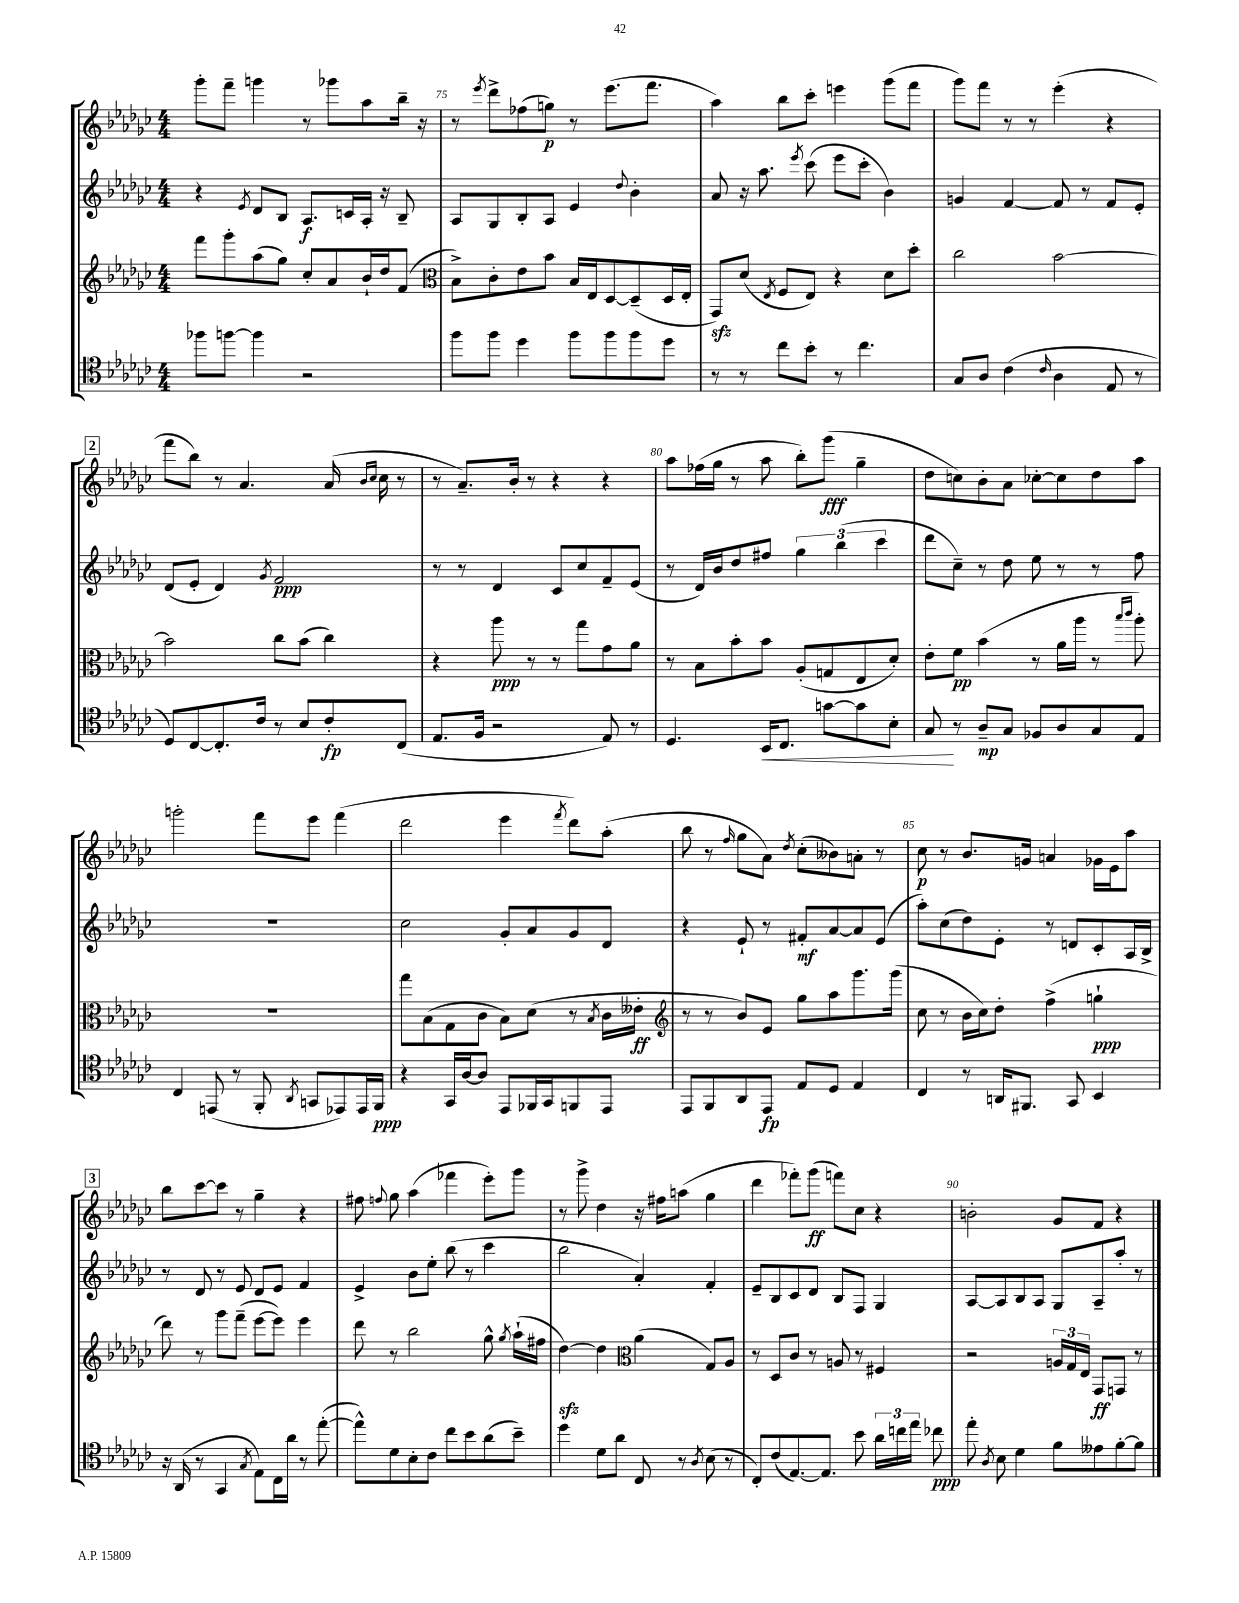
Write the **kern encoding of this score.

**kern	**dynam	**kern	**dynam	**kern	**dynam	**kern	**dynam
*part4	*part4	*part3	*part3	*part2	*part2	*part1	*part1
*staff4	*staff4	*staff3	*staff3	*staff2	*staff2	*staff1	*staff1
*clefC4	*	*clefG2	*	*clefG2	*	*clefG2	*
*k[b-e-a-d-g-c-]	*	*k[b-e-a-d-g-c-]	*	*k[b-e-a-d-g-c-]	*	*k[b-e-a-d-g-c-]	*
*M4/4	*	*M4/4	*	*M4/4	*	*M4/4	*
=74	=74	=74	=74	=74	=74	=74	=74
8ff-X\L	.	8fff\L	.	4r	.	8ggg-'\L	.
[8ffn\J	.	8ggg-'\	.	.	.	8fff~\J	.
.	.	.	.	8qe-/	.	.	.
4ff\]	.	(8aa-\	.	8d-/L	.	4gggn\	.
.	.	8gg-\J)	.	8B-/J	.	.	.
2r	.	8cc-'/L	.	8.A-/L	f	8r	.
.	.	8a-/	.	.	.	8ggg-X\L	.
.	.	.	.	16cn/L	.	.	.
.	.	16b-`/L	.	16A-'/JJ	.	8aa-\	.
.	.	16dd-/J	.	16r	.	.	.
.	.	(8f/J	.	8B-~/	.	16bb-~\Jk	.
.	.	.	.	.	.	16r	.
=75	=75	=75	=75	=75	=75	=75	=75
*	*	*clefC3	*	*	*	*	*
8ff\L	.	8B-^\L)	.	8A-/L	.	8r	.
.	.	.	.	.	.	8qeee-/	.
8ff\J	.	8c-'\	.	8G-/	.	8ddd-^\L	.
4dd-\	.	8e-\	.	8B-'/	.	(8ff-X\	.
.	.	8b-\J	.	8A-/J	.	8ggn\J)	p
8ff\L	.	16B-/LL	.	4e-/	.	8r	.
.	.	16E-/J	.	.	.	.	.
8ff\	.	[8D-/	.	.	.	(8.eee-\L	.
.	.	.	.	8qqdd-/	.	.	.
8ff\	.	(8D-~/]	.	4b-'\	.	.	.
.	.	.	.	.	.	8.fff\J	.
8dd-\J	.	16D-/L	.	.	.	.	.
.	.	16E-'/JJ	.	.	.	.	.
=76	=76	=76	=76	=76	=76	=76	=76
8r	.	8GG-zz/L)	.	8a-/	.	4aa-\)	.
8r	.	(8d-/J	.	16r	.	.	.
.	.	.	.	8.aa-\	.	.	.
.	.	8qE-/	.	.	.	.	.
8cc-\L	.	8F/L	.	.	.	8bb-\L	.
.	.	.	.	8qeee-/	.	.	.
8b-'\J	.	8E-/J)	.	(8ccc-\	.	8ccc-'\J	.
8r	.	4r	.	8eee-\L	.	4eeen\	.
4.cc-\	.	.	.	8ccc-'\J	.	.	.
.	.	8d-\L	.	4b-\)	.	(8ggg-\L	.
.	.	8dd-'\J	.	.	.	8fff\J	.
=77	=77	=77	=77	=77	=77	=77	=77
8G-/L	.	2cc-\	.	4gn/	.	8ggg-\L)	.
8A-/J	.	.	.	.	.	8fff\J	.
(4c-\	.	.	.	[4f/	.	8r	.
.	.	.	.	.	.	8r	.
16qqc-/	.	.	.	.	.	.	.
4A-\	.	[2b-\	.	8f/]	.	(4eee-'\	.
.	.	.	.	8r	.	.	.
8E-/	.	.	.	8f/L	.	4r	.
8r	.	.	.	8e-'/J	.	.	.
!!LO:LB:g=z
!!LO:REH:place=s1:t=2
=78	=78	=78	=78	=78	=78	=78	=78
8D-/L)	.	2b-\]	.	(8d-/L	.	8fff\L	.
[8C-/	.	.	.	8e-'/J	.	8bb-\J)	.
8.C-'/]	.	.	.	4d-/)	.	8r	.
.	.	.	.	.	.	4.a-/	.
16c-/Jk	.	.	.	.	.	.	.
.	.	.	.	8qg-/	.	.	.
8r	.	8cc-\L	.	2f/	ppp	.	.
8B-/L	.	(8b-\J	.	.	.	.	.
8c-'/	fp	4cc-\)	.	.	.	(16a-/	.
.	.	.	.	.	.	16qqb-/LL	.
.	.	.	.	.	.	16qqcc-/JJ	.
.	.	.	.	.	.	16cc-\	.
(8C-/J	.	.	.	.	.	8r	.
=79	=79	=79	=79	=79	=79	=79	=79
8.E-/L	.	4r	.	8r	.	8r	.
.	.	.	.	8r	.	8.a-~/L)	.
16F/Jk	.	.	.	.	.	.	.
2r	.	8aa-\	ppp	4d-/	.	.	.
.	.	.	.	.	.	16b-'/Jk	.
.	.	8r	.	.	.	8r	.
.	.	8r	.	8c-/L	.	4r	.
.	.	8gg-\L	.	8cc-/	.	.	.
8E-/)	.	8g-\	.	8f~/	.	4r	.
8r	.	8a-\J	.	(8e-/J	.	.	.
=80	=80	=80	=80	=80	=80	=80	=80
4.D-/	.	8r	.	8r	.	8aa-\L	.
.	.	8B-\L	.	16d-/LL)	.	(16ff-X\L	.
.	.	.	.	16b-/J	.	16gg-\JJ	.
.	.	8b-'\	.	8dd-/	.	8r	.
!	!LO:HP:b	!	!	!	!	!	!
16BB-/KL	<	8b-\J	.	8ff#X/J	.	8aa-\	.
8.C-/J	.	.	.	.	.	.	.
.	.	(8A-'/L	.	6gg-\	.	8bb-'\L)	.
[8gn\L	.	8Gn/	.	.	.	(8ggg-\J	fff
.	.	.	.	(6bb-\	.	.	.
8g\]	.	8E-/	.	.	.	4gg-~\	.
.	.	.	.	6ccc-\	.	.	.
8B-'\J	.	8d-'/J)	.	.	.	.	.
=81	=81	=81	=81	=81	=81	=81	=81
8G-/	.	8e-'\L	.	8ddd-\L	.	8dd-\L	.
8r	[	8f\J	pp	8cc-~\J)	.	8ccn\)	.
8A-~/L	mp	(4b-\	.	8r	.	8b-'\	.
8G-/J	.	.	.	8dd-\	.	8a-\J	.
8F-X/L	.	8r	.	8ee-\	.	[8cc-X'\L	.
8A-/	.	16a-\LL	.	8r	.	8cc-\]	.
.	.	16aa-\JJ	.	.	.	.	.
8G-/	.	8r	.	8r	.	8dd-\	.
.	.	16qqbb-/LL	.	.	.	.	.
.	.	16qqccc-/JJ	.	.	.	.	.
8E-/J	.	8aa-'\)	.	8ff\	.	8aa-\J	.
!!LO:LB:g=z
=82	=82	=82	=82	=82	=82	=82	=82
4C-/	.	1r	.	1r	.	2gggn'\	.
(8EEn/	.	.	.	.	.	.	.
8r	.	.	.	.	.	.	.
8FF'/	.	.	.	.	.	8fff\L	.
8qAA-/	.	.	.	.	.	.	.
8GGn/L	.	.	.	.	.	8eee-\J	.
8EE-X/)	.	.	.	.	.	(4fff\	.
16EE-/L	.	.	.	.	.	.	.
16FF/JJ	ppp	.	.	.	.	.	.
=83	=83	=83	=83	=83	=83	=83	=83
4r	.	8gg-\L	.	2cc-\	.	2ddd-\	.
.	.	(8B-\	.	.	.	.	.
16GG-/LL	.	8G-\	.	.	.	.	.
[16A-/J	.	.	.	.	.	.	.
8A-/J]	.	8c-\J	.	.	.	.	.
8EE-/L	.	8B-\L)	.	8g-'/L	.	4eee-\	.
16FF-X/L	.	(8d-\J	.	8a-/	.	.	.
16GG-/J	.	.	.	.	.	.	.
.	.	.	.	.	.	8qfff/	.
8FFn/	.	8r	.	8g-/	.	8ddd-\L)	.
.	.	8qB-/	.	.	.	.	.
8EE-/J	.	16c-\LL	.	8d-/J	.	(8aa-'\J	.
.	.	16e--X'\JJ	ff	.	.	.	.
=84	=84	=84	=84	=84	=84	=84	=84
*	*	*clefG2	*	*	*	*	*
8EE-/L	.	8r	.	4r	.	8bb-\	.
8FF/	.	8r	.	.	.	8r	.
.	.	.	.	.	.	16qqff/	.
8AA-/	.	8b-/L)	.	8e-`/	.	8gg-\L	.
8EE-/J	fp	8e-/J	.	8r	.	8a-\J)	.
.	.	.	.	.	.	8qdd-/	.
8E-/L	.	8gg-\L	.	8f#X'/L	mf	(8cc-'\L	.
8D-/J	.	8aa-\	.	[8a-/	.	8b--X\)	.
4E-/	.	8.ggg-\	.	8a-/]	.	8an'\J	.
.	.	.	.	(8e-/J	.	8r	.
.	.	(16ggg-\Jk	.	.	.	.	.
=85	=85	=85	=85	=85	=85	=85	=85
4C-/	.	8cc-\	.	8aa-'\L)	.	8cc-\	p
.	.	8r	.	(8cc-\	.	8r	.
8r	.	16b-\LL	.	8dd-\)	.	8.b-/L	.
.	.	16cc-\J)	.	.	.	.	.
16AAn/KL	.	8dd-'\J	.	8e-'\J	.	.	.
8.FF#X/J	.	.	.	.	.	16gn/Jk	.
.	.	(4ff^\	.	8r	.	4an/	.
8GG-/	.	.	.	8dn/L	.	.	.
4BB-/	.	4ggn`\	ppp	8c-'/	.	16g-X\LL	.
.	.	.	.	.	.	16e-\J	.
.	.	.	.	16A-/L	.	8aa-\J	.
.	.	.	.	16B-^/JJ	.	.	.
!!LO:LB:g=z
!!LO:REH:place=s1:t=3
=86	=86	=86	=86	=86	=86	=86	=86
16r	.	8ddd-\)	.	8r	.	8bb-\L	.
(16AA-/	.	.	.	.	.	.	.
8r	.	8r	.	8d-/	.	[8ccc-\	.
4GG-/	.	8ggg-\L	.	8r	.	8ccc-\J]	.
.	.	(8fff~\J	.	8e-/	.	8r	.
8qG-/	.	.	.	.	.	.	.
8E-\L)	.	[8eee-\L	.	8d-/L	.	4gg-~\	.
16C-\L	.	8eee-\J])	.	8e-/J	.	.	.
16a-\JJ	.	.	.	.	.	.	.
8r	.	4eee-\	.	4f/	.	4r	.
([8ee-'\	.	.	.	.	.	.	.
=87	=87	=87	=87	=87	=87	=87	=87
8ee-^^\L])	.	8ddd-\	.	4e-^/	.	8ff#X\	.
.	.	.	.	.	.	8qqffn/	.
8d-\	.	8r	.	.	.	8gg-\	.
8B-'\	.	2bb-\	.	8b-\L	.	(4aa-\	.
8c-\J	.	.	.	8ee-'\J	.	.	.
8cc-\L	.	.	.	(8bb-\	.	4fff-X\	.
8b-\	.	.	.	8r	.	.	.
(8a-\	.	8gg-^^\	.	4ccc-\	.	8eee-'\L)	.
.	.	8qgg-/	.	.	.	.	.
8b-~\J)	.	(16aa-`\LL	.	.	.	8ggg-\J	.
.	.	16ff#X\JJ	.	.	.	.	.
=88	=88	=88	=88	=88	=88	=88	=88
4dd-\	.	[4dd-zz\)	.	2bb-\	.	8r	.
.	.	.	.	.	.	8ggg-^\	.
8d-\L	.	4dd-\]	.	.	.	4dd-\	.
8a-\J	.	.	.	.	.	.	.
*	*	*clefC3	*	*	*	*	*
8C-/	.	(4a-\	.	4a-'/)	.	16r	.
.	.	.	.	.	.	16ff#X\KL	.
8r	.	.	.	.	.	(8aan\J	.
8qA-/	.	.	.	.	.	.	.
(8B-\	.	8G-/L)	.	4f'/	.	4gg-\	.
8r	.	8A-/J	.	.	.	.	.
=89	=89	=89	=89	=89	=89	=89	=89
8C-'/L)	.	8r	.	8e-~/L	.	4ddd-\	.
(8c-/	.	8D-/L	.	8B-/	.	.	.
[8.E-/)	.	8c-/J	.	8c-/	.	8fff-X'\L)	.
.	.	8r	.	8d-/J	.	(8ggg-\J	ff
8.E-/J]	.	.	.	.	.	.	.
.	.	8An/	.	8B-/L	.	8fffn\L)	.
8b-\	.	8r	.	8F/J	.	8cc-\J	.
24a-\LL	.	4F#X/	.	4G-/	.	4r	.
24ccn\	.	.	.	.	.	.	.
24ee-\JJ	.	.	.	.	.	.	.
8cc-X\	ppp	.	.	.	.	.	.
=90	=90	=90	=90	=90	=90	=90	=90
8ee-'\	.	2r	.	[8A-/L	.	2bn'\	.
8qA-/	.	.	.	.	.	.	.
8B-\	.	.	.	8A-/]	.	.	.
4d-\	.	.	.	8B-/	.	.	.
.	.	.	.	8A-/J	.	.	.
8f\L	.	24An/LL	.	8G-/L	.	8g-/L	.
.	.	24G-/	.	.	.	.	.
.	.	24E-/JJ	.	.	.	.	.
8e--X\	.	8GG-/L	ff	8A-~/	.	8f/J	.
[8f'\	.	8GGn/J	.	8aa-'/J	.	4r	.
8f\J]	.	8r	.	8r	.	.	.
==	==	==	==	==	==	==	==
*-	*-	*-	*-	*-	*-	*-	*-
